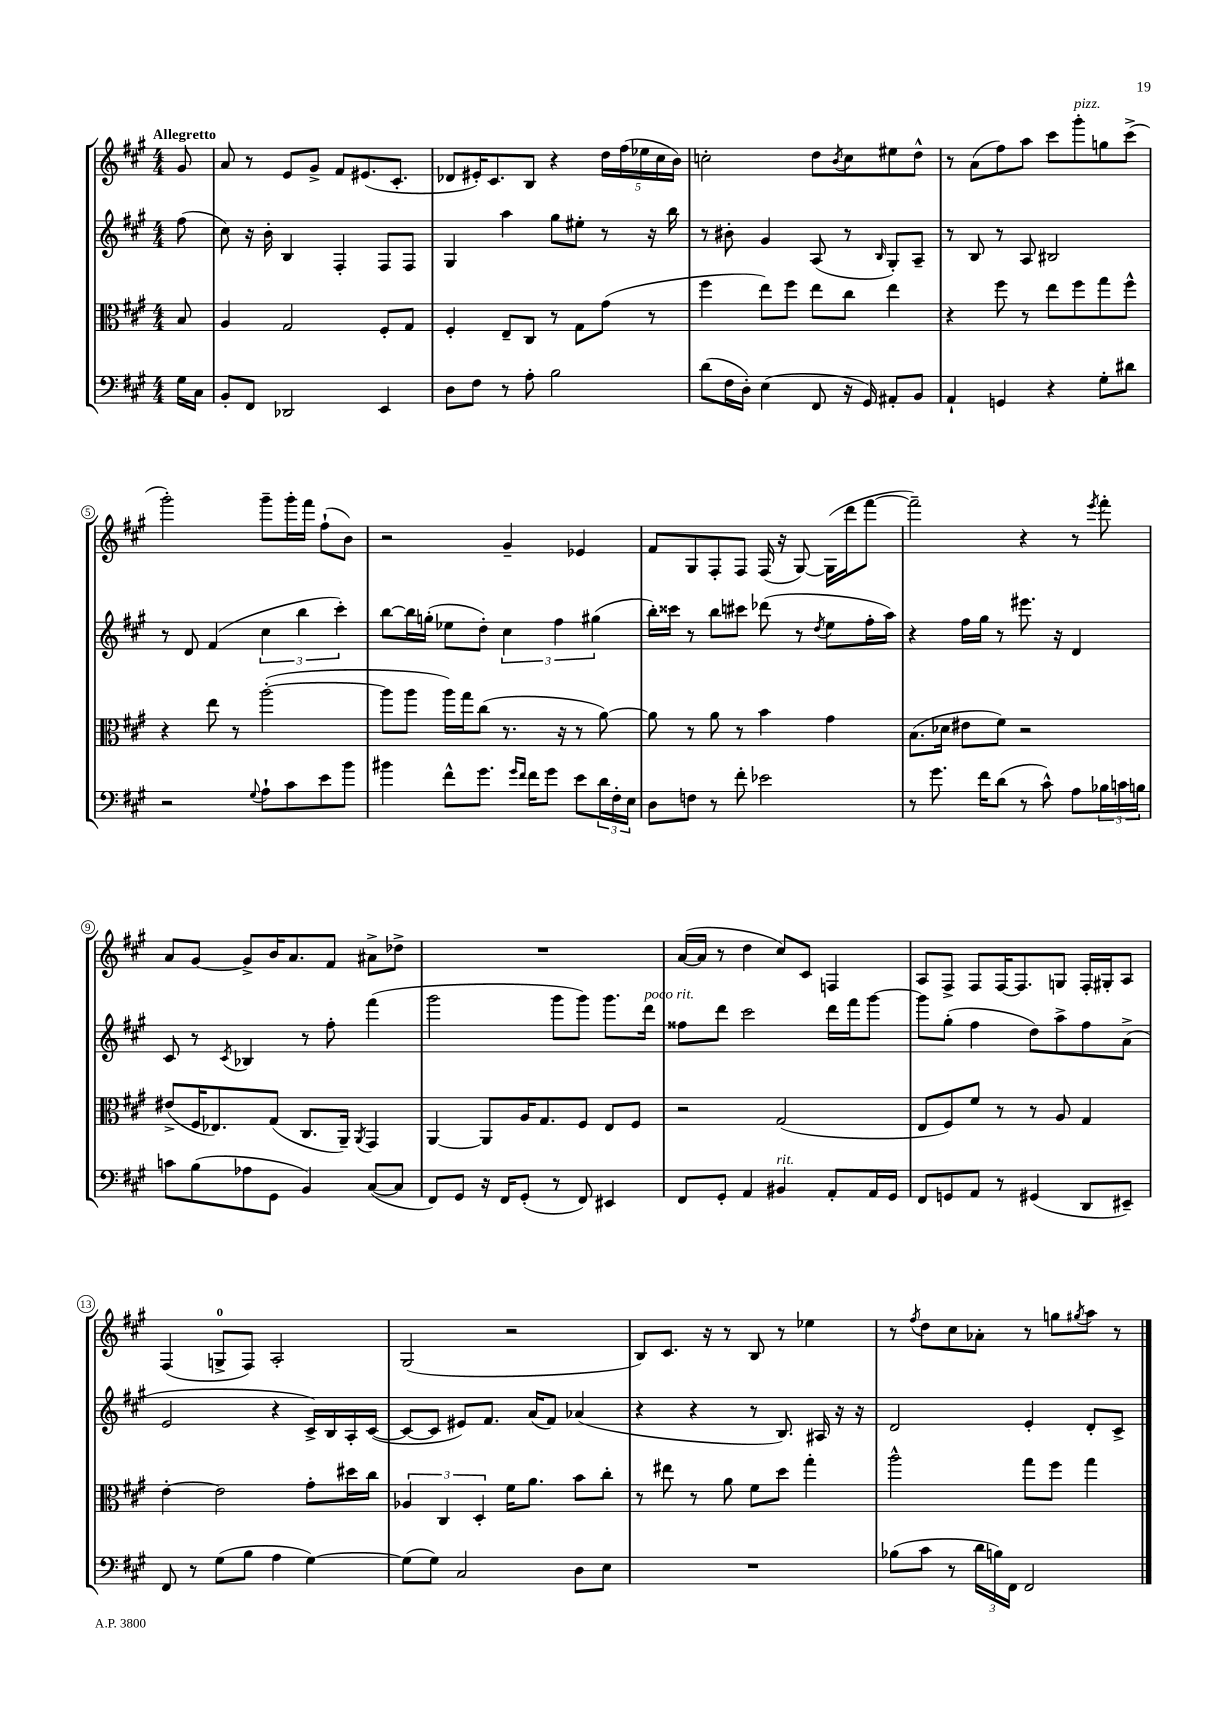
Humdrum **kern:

**kern	**kern	**kern	**kern
*staff4	*staff3	*staff2	*staff1
*clefF4	*clefC3	*clefG2	*clefG2
*k[f#c#g#]	*k[f#c#g#]	*k[f#c#g#]	*k[f#c#g#]
*M4/4	*M4/4	*M4/4	*M4/4
16G#	8B	(8ff#	8g#
16C#	.	.	.
=	=	=	=
8BB'	4A	8cc#)	8a
8FF#	.	16r	8r
.	.	16b'	.
2DD-	2G#	4B	8e
.	.	.	8g#^
.	.	4F#'	8f#
.	.	.	(8.e#
4EE	8F#'	8F#	.
.	.	.	8.c#'
.	8G#	8F#	.
=	=	=	=
8D	4F#'	4G#	8d-
8F#	.	.	16e#')
.	.	.	8.c#
8r	8E~	4aa	.
8A'	8C#	.	8B
2B	8r	8gg#	4r
.	8G#	8ee#'	.
.	(8g#	8r	20dd
.	.	.	(20ff#
.	.	.	20ee-
.	8r	16r	.
.	.	.	20cc#
.	.	16bb	.
.	.	.	20b)
=	=	=	=
(8d	4ff#	8r	2cc'
16F#	.	8b#'	.
16D')	.	.	.
(4E	8ee)	4g#	.
.	8ff#	.	.
8FF#	8ee	(8A	8dd
.	.	.	8qb
16r	8cc#	8r	8cc
16GG#)	.	.	.
.	.	16qqB	.
8AA#'	4ee	8G#')	8ee#
8BB	.	8A~	8dd^^
=	=	=	=
4AA`	4r	8r	8r
.	.	8B	(8a
4GG	8ff#	8r	8ff#)
.	8r	8A	8aa
4r	8ee	2B#	8ccc#
.	8ff#	.	8ggg#'
8G#'	8gg#	.	8gg
8d#	8ff#^^	.	(8ccc#^
=	=	=	=
2r	4r	8r	2ggg#')
.	.	8d	.
.	8ee	(4f#	.
.	8r	.	.
8qqG#	.	.	.
8A`	([2aa'	6cc#	8ggg#~
8c#	.	.	16ggg#'
.	.	6bb	.
.	.	.	16fff#
8e	.	.	(8ff#`
.	.	6ccc#')	.
8b	.	.	8b)
=	=	=	=
4b#	8aa]	[8bb	2r
.	8aa	16bb]	.
.	.	(16gg'	.
8f#^^	16aa)	8ee-	.
.	16gg#	.	.
8.g#	(8cc#	8dd')	.
.	8.r	6cc#	4g#~
16qqg#	.	.	.
16qqf#	.	.	.
16f#	.	.	.
8g#	.	.	.
.	.	6ff#	.
.	16r	.	.
8e	8r	.	4e-
.	.	(6gg#	.
24d	[8a)	.	.
24F#'	.	.	.
24E	.	.	.
=	=	=	=
8D	8a]	16bb')	8f#
.	.	16ccc##	.
8F	8r	8r	8G#
8r	8a	8bb	8F#'
8f#'	8r	8ccc#	8F#
2e-	4b	(8ddd-	(16F#
.	.	.	16r
.	.	8r	[8G#)
.	.	8qdd	.
.	4g#	8ee	(16G#]
.	.	.	16ddd
.	.	16ff#'	[8fff#
.	.	16aa)	.
=	=	=	=
8r	(8.B	4r	2fff#~])
8.g#	.	.	.
.	16d-	.	.
.	8e#	16ff#	.
16f#	.	16gg#	.
(8d	8f#)	8r	.
8r	2r	8.eee#	4r
8c#^^)	.	.	.
.	.	16r	.
8A	.	4d	8r
.	.	.	8qeee
24B-	.	.	8fff#'
24c	.	.	.
24B	.	.	.
=	=	=	=
8c	(8e#^	8c#	8a
(8B	16F#	8r	[8g#
.	8.E-)	.	.
.	.	8qc#	.
8A-	.	4B-	8g#^]
8GG#	(8G#	.	16b
.	.	.	8.a
4BB)	8.C#	8r	.
.	.	8ff#'	8f#
.	16AA~)	.	.
.	8qAA	.	.
([8C#	4GG#	(4fff#	8a#^
8C#]	.	.	8dd-^
=	=	=	=
8FF#)	[4AA	2ggg#	1r
8GG#	.	.	.
16r	8AA]	.	.
16FF#	.	.	.
(8GG#'	16A	.	.
.	8.G#	.	.
8r	.	8ggg#	.
8FF#)	8F#	8ggg#)	.
4EE#	8E	8.ggg#	.
.	8F#	.	.
.	.	16ddd	.
=	=	=	=
8FF#	2r	8ff##	([16a
.	.	.	16a]
8GG#'	.	8ddd	8r
4AA	.	2ccc#	4dd
4BB#	(2G#	.	8cc#)
.	.	.	8c#
8AA'	.	16ddd	4F
.	.	16fff#	.
16AA	.	[8ggg#	.
16GG#	.	.	.
=	=	=	=
8FF#	8E	8ggg#]	8A
8GG	8F#)	(8gg#'	8F#^
8AA	8f#	4ff#	8F#
8r	8r	.	[16F#
.	.	.	8.F#]
(4GG#	8r	8dd)	.
.	8A	8aa^	8G
8DD	4G#	8ff#	16F#'
.	.	.	16G#'
8EE#~)	.	(8a^	8A
=	=	=	=
8FF#	[4e'	2e	(4F#
8r	.	.	.
(8G#	2e]	.	8G^
8B	.	.	8F#)
4A	.	4r	2A'
[4G#)	8g#'	16c#^)	.
.	.	16B	.
.	16dd#	16A'	.
.	16cc#	([16c#	.
=	=	=	=
(8G#]	6A-	8c#_	(2G#
8G#)	.	8c#]	.
.	6C#	.	.
2C#	.	8e#)	.
.	6D'	.	.
.	.	8.f#	.
.	16f#	.	2r
.	8.a	(16a	.
.	.	8f#)	.
8D	8b	(4a-	.
8E	8cc#'	.	.
=	=	=	=
1r	8r	4r	8B)
.	8ee#	.	8.c#
.	8r	4r	.
.	.	.	16r
.	8a	.	8r
.	8f#	8r	8B
.	8dd	8.B)	8r
.	4gg#'	.	4ee-
.	.	16A#	.
.	.	16r	.
.	.	16r	.
=	=	=	=
(8B-	2aa^^	2d	8r
.	.	.	8qff#
8c#	.	.	8dd
8r	.	.	8cc#
24d	.	.	8a-'
24B)	.	.	.
24FF#	.	.	.
2FF#	8gg#	4e'	8r
.	8ff#	.	8gg
.	.	.	8qgg#
.	4gg#	8d'	8aa
.	.	8c#^	8r
==	==	==	==
*-	*-	*-	*-
